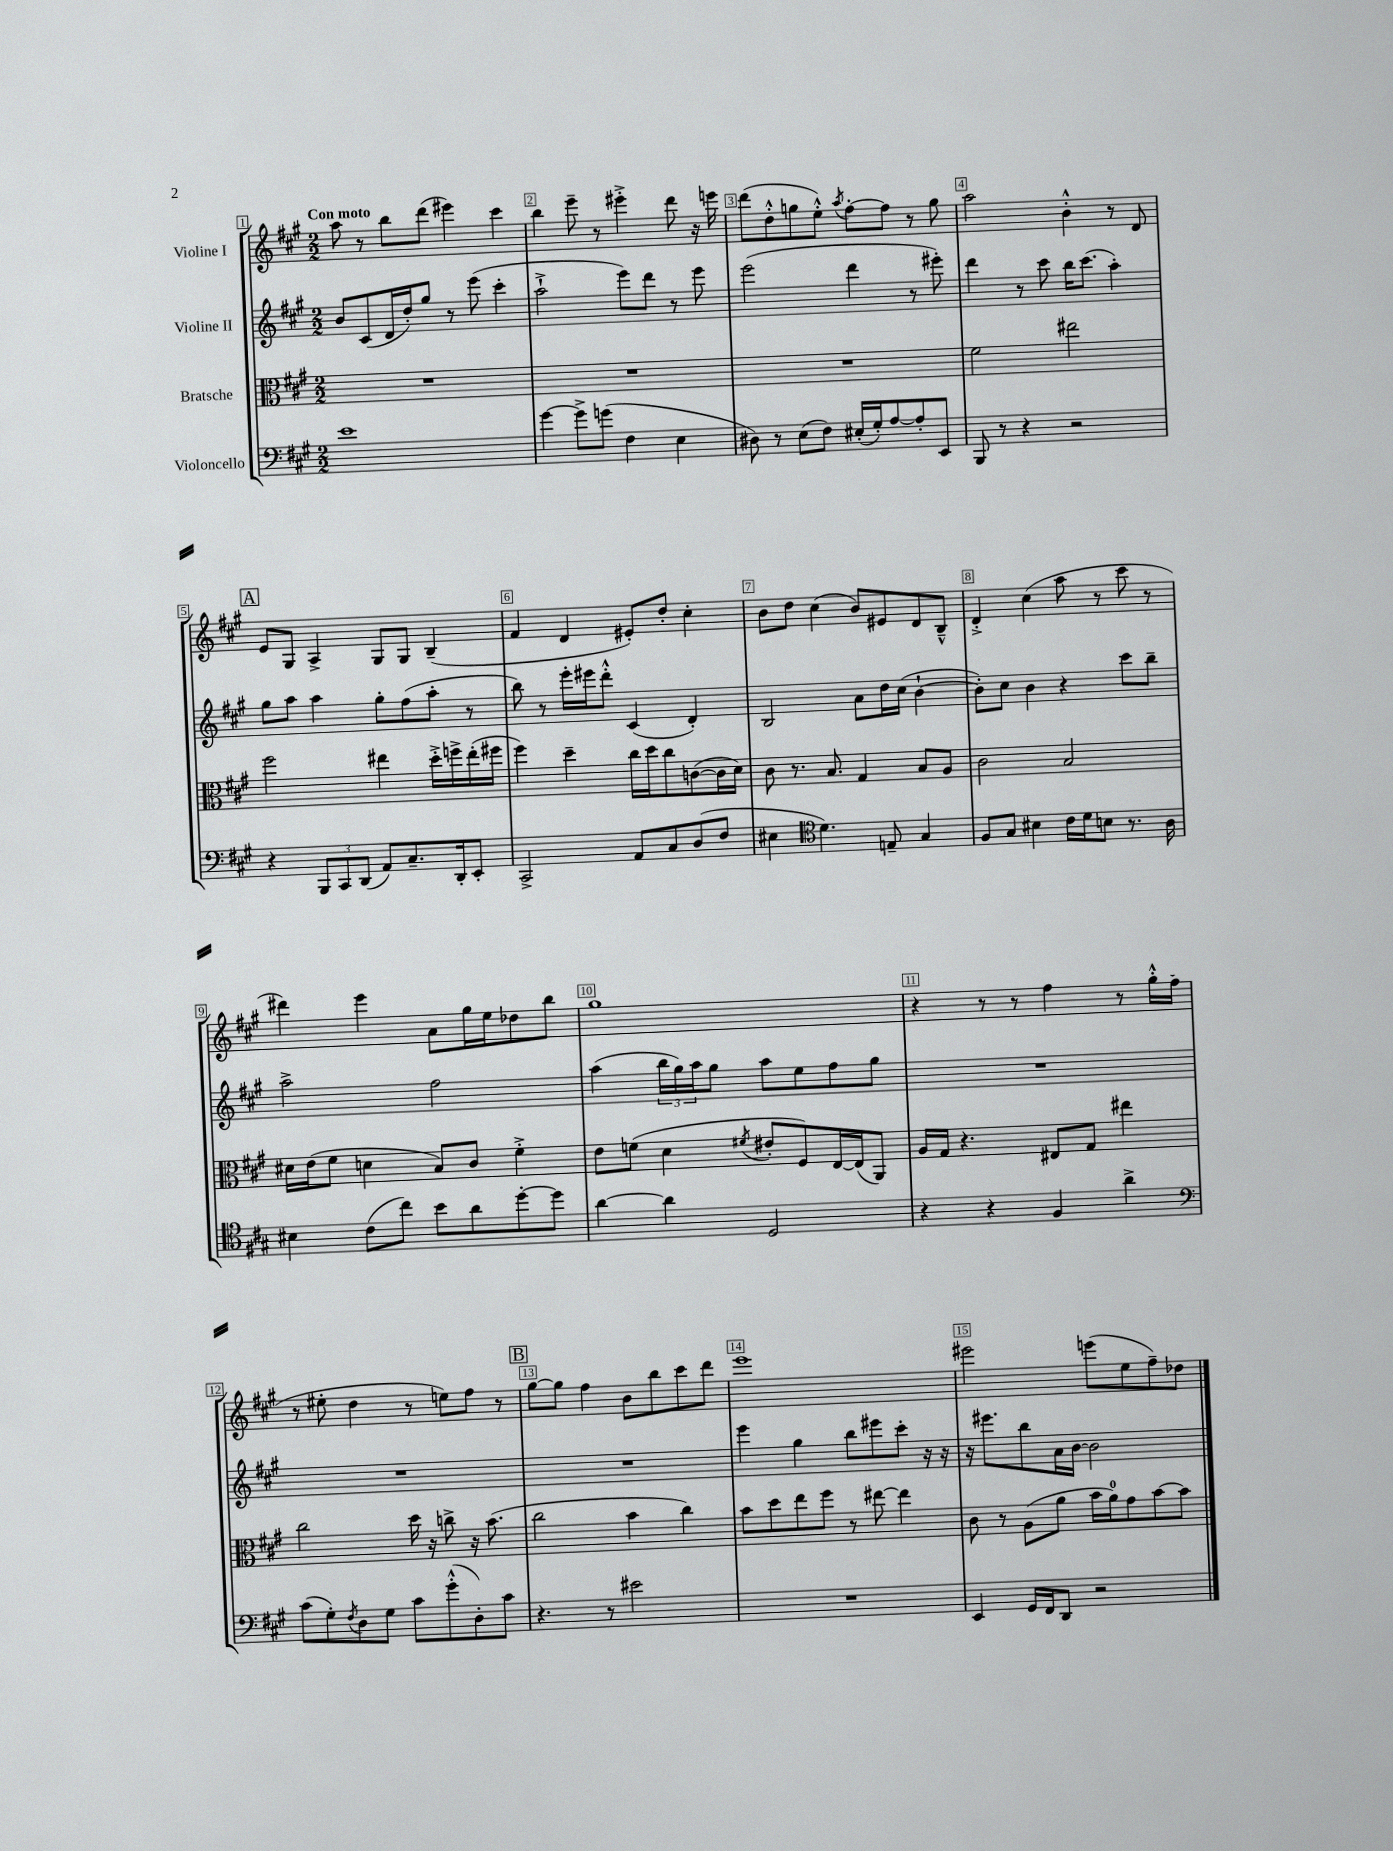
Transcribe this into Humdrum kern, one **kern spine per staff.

**kern	**kern	**kern	**kern
*part4	*part3	*part2	*part1
*staff4	*staff3	*staff2	*staff1
*I"Violoncello	*I"Bratsche	*I"Violine II	*I"Violine I
*clefF4	*clefC3	*clefG2	*clefG2
*k[f#c#g#]	*k[f#c#g#]	*k[f#c#g#]	*k[f#c#g#]
*M2/2	*M2/2	*M2/2	*M2/2
=1	=1	=1	=1
!	!	!	!LO:TX:a:B:t=Con moto
1e	1r	8b/L	8aa\
.	.	(8c#/	8r
.	.	16d/L	8bb\L
.	.	16dd'/J)	.
.	.	8gg#/J	(8ddd\J
.	.	8r	4eee#X\)
.	.	(8eee\	.
.	.	4ccc#'\	4ccc#\
=2	=2	=2	=2
[4g#\	1r	2aa`^\	4bb\
8g#^\L]	.	.	8eee~\
(8gn\J	.	.	8r
4F#\	.	8eee\L)	4eee#X'^\
.	.	8ddd\J	.
4E\	.	8r	8ddd\
.	.	8eee\	16r
.	.	.	16eeen\
=3	=3	=3	=3
8D#X\)	1r	(2eee\	(8ddd\L
8r	.	.	8dd'^^\
(8E\L	.	.	8ggn\
8F#\J)	.	.	8ee'^^\J)
.	.	.	8qaa/
(16E#X'/LL	.	4ddd\	[8ff#'\L
16G#'/J)	.	.	.
[8A/	.	.	8ff#\J]
8A'/]	.	8r	8r
8EE/J	.	8eee#X'\)	8gg\
=4	=4	=4	=4
8BBB/	2f#\	4ddd\	2aa\
8r	.	.	.
4r	.	8r	.
.	.	8ccc#\	.
2r	2ee#X\	16bb\KL	4b'^^\
.	.	(8.ccc#\J	.
.	.	4aa'\)	8r
.	.	.	8d/
!!LO:LB:g=z
!!LO:REH:place=s1:t=A
=5	=5	=5	=5
4r	2ff#\	8gg#\L	8e/L
.	.	8aa\J	8G#/J
12BBB/L	.	4aa\	4A^/
12CC#/	.	.	.
(12DD/J	.	.	.
8AA/L)	4ee#X\	8gg#'\L	8G#/L
8.C#~/	.	(8ff#\	8G#/J
.	16dd'^\LL	8aa'\J	(4B~/
16DD'/k	16ffn^\	.	.
8EE'/J	(16ee#'\	8r	.
.	16ff#X\JJ	.	.
=6	=6	=6	=6
2CC#^/	4ff#\)	8bb\)	4f#/
.	.	8r	.
.	4dd~\	16eee'\LL	4d/
.	.	16eee#X\J	.
.	.	8ddd'^^\J	.
8AA/L	16cc#\LL	(4c#/	8e#X'/L)
.	16dd\J	.	.
8C#/	8cc#\	.	8dd'/J
(8D/	([8cn\	4d'/)	4cc#'\
8F#/J	16c\L]	.	.
.	16d\JJ)	.	.
=7	=7	=7	=7
4E#X\	8c#\	2B/	8b\L
.	8.r	.	8dd\J
*clefC4	*	*	*
4.d\)	.	.	(4cc#\
.	8.B/	.	.
.	4G#/	8a\L	8b/L)
8En~/	.	16dd\L	8e#X/
.	.	(16cc#\JJ	.
4G#/	8B/L	[4b`\	8d/
.	8A/J	.	8B~^^/J
=8	=8	=8	=8
8F#/L	2c#\	8b'\L])	4d'^/
8G#/J	.	8cc#\J	.
4B#X\	.	4b\	(4cc#\
16c#\LL	2B/	4r	8aa\
16d\J	.	.	.
8Bn\J	.	.	8r
8.r	.	8ccc#\L	8ccc#\
.	.	8bb~\J	8r
16A\	.	.	.
!!LO:LB:g=z
=9	=9	=9	=9
4B#X\	16d#X\LL	2aa^\	4ddd#X\)
.	(16e\J	.	.
.	8f#\J	.	.
(8c#\L	4dn\	.	4eee\
8cc#\J)	.	.	.
8b\L	8B/L)	2ff#\	8a\L
8a\	8c#/J	.	16gg#\L
.	.	.	16ee\J
[8dd'\	4f#'^\	.	8dd-X\
8dd\J]	.	.	8bb\J
=10	=10	=10	=10
[4a\	8e\L	(4aa\	1gg#
.	(8fn\J	.	.
4a\]	4d\	24bb\LL	.
.	.	24gg#\)	.
.	.	24aa\J	.
.	.	8gg#\J	.
.	8qf#X/	.	.
2D/	8e#X'/L	8aa\L	.
.	8F#/)	8ee\	.
.	[16E/L	8ff#\	.
.	(16E/J]	.	.
.	8AA/J)	8gg#\J	.
=11	=11	=11	=11
4r	16A/LL	1r	4r
.	16G#/JJ	.	.
.	4.r	.	.
4r	.	.	8r
.	.	.	8r
4F#/	8E#X/L	.	4ff#\
.	8G#/J	.	.
4a^\	4ee#X\	.	8r
.	.	.	16gg#'^^\LL
.	.	.	(16ff#\JJ
!!LO:LB:g=z
=12	=12	=12	=12
*clefF4	*	*	*
(8c#\L	2cc#\	1r	8r
8G#'\)	.	.	8ee#X'\
8qF#/	.	.	.
8D\	.	.	4dd\
8G#\J	.	.	.
8c#\L	16dd\	.	8r
.	16r	.	.
(8g#'^^\	8ccn^\	.	8een\L)
8D'\)	16r	.	8ff#\J
.	(8.b\	.	.
8c#\J	.	.	8r
!!LO:REH:place=s1:t=B
=13	=13	=13	=13
4.r	2cc#\	1r	[8gg#\L
.	.	.	8gg#\J]
.	.	.	4ff#\
8r	.	.	.
2e#X\	4b\	.	8b\L
.	.	.	8bb\
.	4cc#\)	.	8ccc#\
.	.	.	8ddd\J
=14	=14	=14	=14
1r	8b\L	4eee\	1eee
.	8dd\	.	.
.	8ee\	4gg#\	.
.	8ff#\J	.	.
.	8r	8bb\L	.
.	[8ee#X\	8eee#X\	.
.	4ee#\]	8ccc#'\J	.
.	.	16r	.
.	.	16r	.
=15	=15	=15	=15
4EE/	8c#\	16r	2eee#X\
.	.	8.eee#X\L	.
.	8r	.	.
16GG#/LL	(8A\L	8bb\	.
16FF#/J	.	.	.
8DD/J	8a\J	16a\L	.
.	.	[16b\JJ	.
2r	16b\LL	2b\]	(8eeen\L
.	16a\J)	.	.
.	8g#\	.	8ee\
.	[8b\	.	8ff#~\)
.	8b\J]	.	8dd-X\J
==	==	==	==
*-	*-	*-	*-
